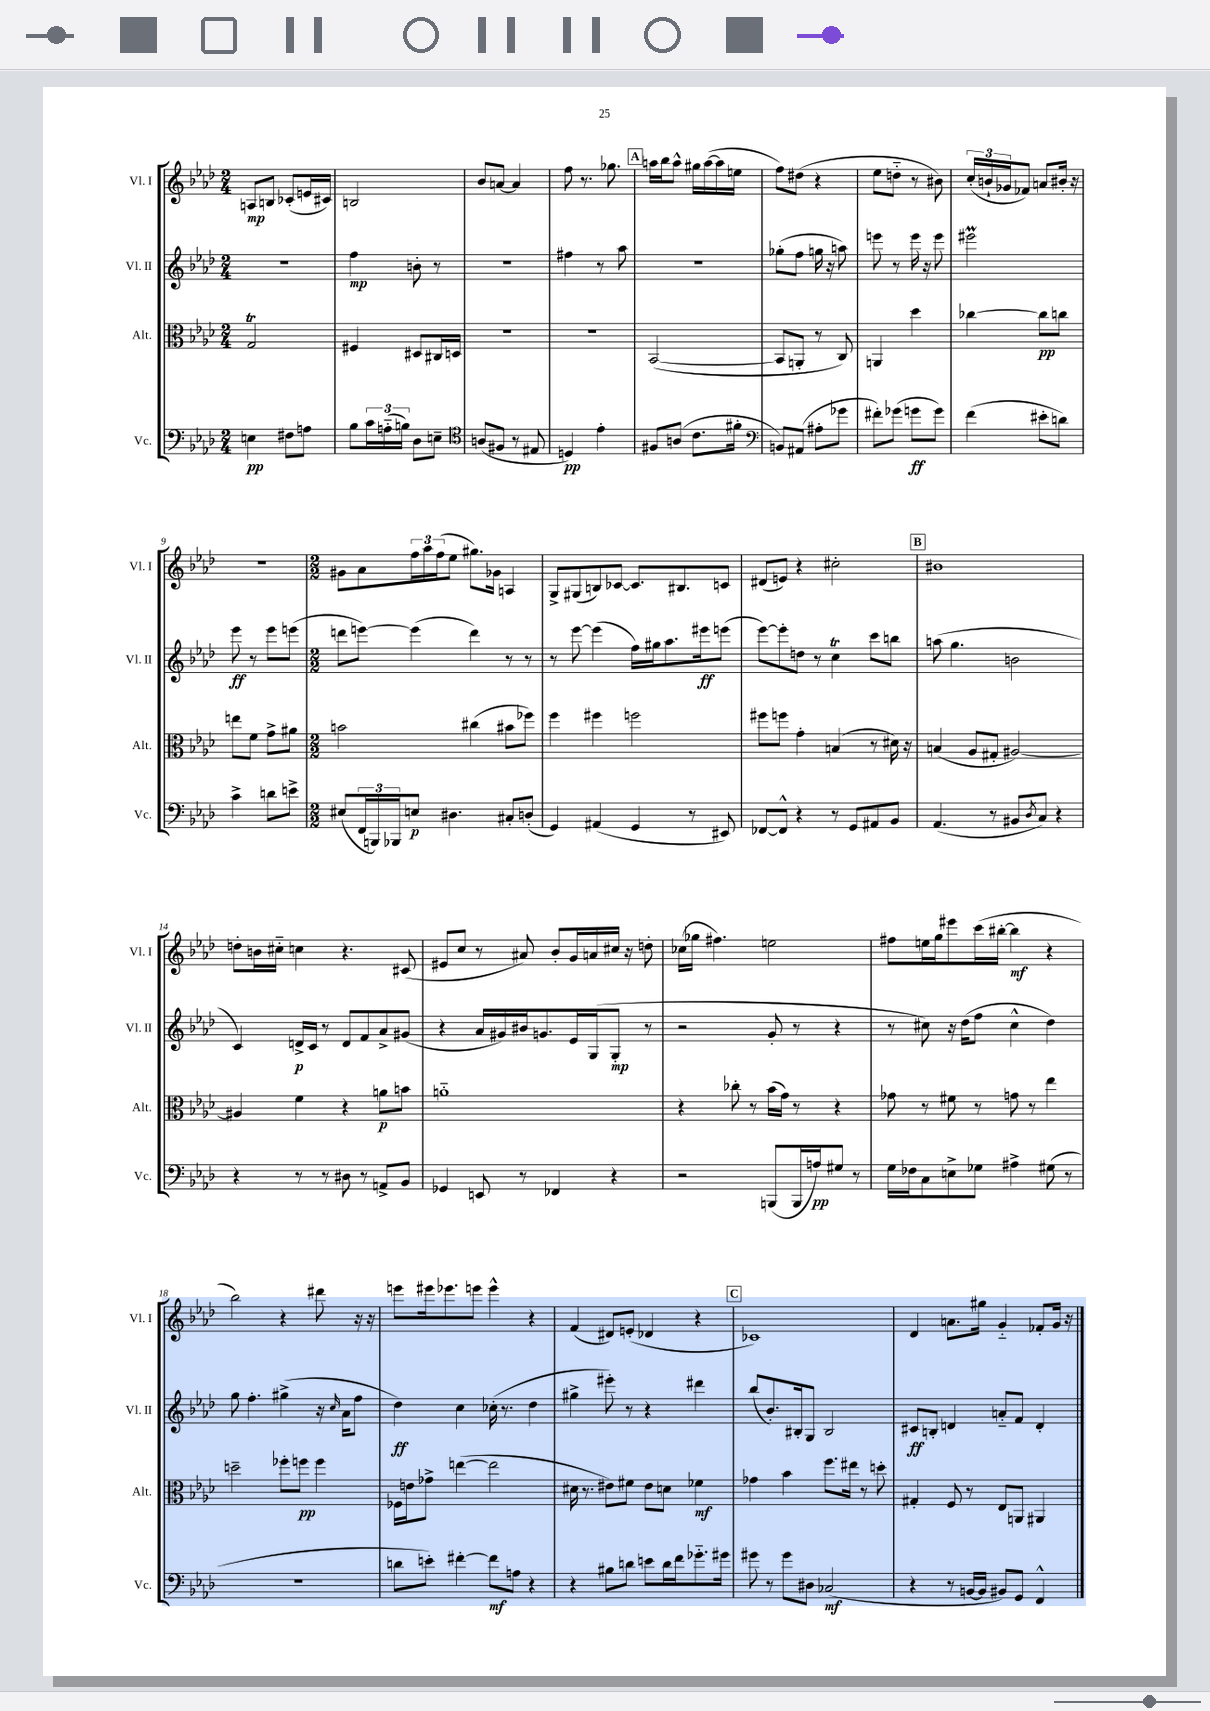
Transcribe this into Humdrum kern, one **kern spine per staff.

**kern	**kern	**kern	**kern
*staff4	*staff3	*staff2	*staff1
*clefF4	*clefC3	*clefG2	*clefG2
*k[b-e-a-d-]	*k[b-e-a-d-]	*k[b-e-a-d-]	*k[b-e-a-d-]
*M2/4	*M2/4	*M2/4	*M2/4
4E\	2G/	2r	8A/L
.	.	.	8B/J
8F#\L	.	.	(8c-'/L
8A\J	.	.	16e/L
.	.	.	16c#/JJ)
=	=	=	=
8B-\L	4F#/	4ff\	2B/
24c\L	.	.	.
(24A'~\	.	.	.
24B\JJ)	.	.	.
8D-\L	8D#/L	8b'\	.
8E~\J	16C#/L	8r	.
.	16D/JJ	.	.
=	=	=	=
*clefC4	*	*	*
(8A/L	2r	2r	8b-/L
8F#/J	.	.	[8a/J
8r	.	.	4a/]
8E#/	.	.	.
=	=	=	=
4D/)	2r	4ff#\	8ff\
.	.	.	8.r
4e-'\	.	8r	.
.	.	.	8.gg-\
.	.	8aa-\	.
=	=	=	=
8F#/L	([2BB-/	2r	16aa\LL
.	.	.	16bb-\J
(8A/J	.	.	8aa^^\J
8.c\L	.	.	16gg#\LL
.	.	.	([16aa\
.	.	.	16aa\]
16f#'\Jk	.	.	16ee\JJ
=	=	=	=
*clefF4	*	*	*
8BB/L)	8BB-/]L	(8gg-'\L	8ff\L)
(8AA#/J	8AA'/J	8ff\J	(8dd#\J
8A#'\L	8r	16gg\	4r
.	.	16r	.
8g-\J	8C/)	8aa\)	.
=	=	=	=
8f#'\L)	4AA/	8eee\	8ee-\L
(8g-\J	.	8r	8dd'~\J
8g\L	4dd-\	16eee\	8r
.	.	16r	.
8g\J)	.	8eee\	8b#\)
=	=	=	=
(4f\	[4cc-\	2eee#\	(24cc'/LL
.	.	.	24b`/
.	.	.	24g-/J
.	.	.	8f-/J)
8e#'\L	8cc-\]L	.	8a/L
8d\J)	8cc\J	.	16b#'/Jk
.	.	.	16r
=	=	=	=
4c^\	8ee\L	8eee-\	2r
.	8f\J	8r	.
8d\L	8g^\L	8eee-\L	.
8e^\J	8a#\J	(8eee\J	.
=	=	=	=
*M2/2	*M2/2	*M2/2	*M2/2
(8E#/L	2b\	8ddd\L	8g#\L
24FF/L	.	[8eee\J)	8a-\
24BBB/)	.	.	.
24BBB-/J	.	.	.
8E/J	.	(4eee\]	24ff\L
.	.	.	24aa-\
.	.	.	(24ff\J
4.D#\	.	.	8ee-\J
.	(4cc#\	4ddd\)	8.gg#\L)
.	.	.	16g-\Jk
8C#'/L	8b#\L	8r	4A/
(8D'/J	8ff-\J)	8r	.
=	=	=	=
4GG/)	4ff\	8r	8G^/L
.	.	[8eee-\	(8G#/
(4AA#/	4ff#\	(4eee-\]	8B/)
.	.	.	[8c-/J
4GG/	2ff\	16ff\LL)	8.c-/]L
.	.	16gg#\J	.
.	.	8.aa-\	.
.	.	.	8.B#/
8r	.	.	.
.	.	16eee#\k	.
8EE#/)	.	(8eee\J	8c/J
=	=	=	=
[8FF-/L	8ff#\L	[8eee-\L)	(8d#/L
8FF-^^/]J	8ff\J	8eee-'\]	8e/J)
4r	4g'\	8dd\J	4r
.	.	8r	.
8r	(4B/	4cc\	2cc#'\
8GG/L	.	.	.
8AA#/	8r	8ccc\L	.
8BB-/J	16d#\)	8bb\J	.
.	16r	.	.
=	=	=	=
(4.AA-/	(4B/	(8aa\	1b#
.	.	4.gg\	.
.	8A-/L	.	.
8r	8G#'/J	.	.
8BB#/L	[2A#/)	2b\	.
8qD-/	.	.	.
8C/J)	.	.	.
4r	.	.	.
=	=	=	=
4r	4A#/]	4c/)	8dd'\L
.	.	.	16b\L
.	.	.	16cc#'~\JJ
8r	4f\	16d^/LL	4cc\
.	.	16c/JJ	.
8r	.	8r	.
8D#\	4r	8d/L	4.r
8r	.	8f/	.
8AA^/L	8a\L	8a-^/	.
8BB-/J	8b\J	(8g#/J	(8c#/
=	=	=	=
4GG-/	1a'~	4r	8e#/L
.	.	.	8cc/J
8EE/	.	16a-/LL	8r
.	.	16g#/)	.
8r	.	16b#/J	8a#/)
.	.	8.g/	.
4FF-/	.	.	8b-'/L
.	.	16e-/L	16g/L
.	.	(16G/J	16a/
4r	.	8G'/J	16cc#/JJ
.	.	.	16r
.	.	8r	8dd'\
=	=	=	=
2r	4r	2r	(16cc-\LL
.	.	.	16gg-\JJ
.	.	.	4.ff#\)
.	8cc-'\	.	.
.	8r	.	.
(8BBB/L	(16b-\LL	8g'/	2ee\
.	16g\JJ)	.	.
16BBB/L	8r	8r	.
16A/J)	.	.	.
8G#/J	4r	4r	.
8r	.	.	.
=	=	=	=
16G\LL	8g-\	8r	8ff#\L
16F-\J	.	.	.
8C\	8r	8cc#\)	16ee\L
.	.	.	16gg\J
8E^\	8f#\	16r	8eee#\
.	.	(16dd-\LK	.
8G-\J	8r	8ff\J	(16ccc\L
.	.	.	[16bb#'\JJ
4A#^\	8g\	4cc#^^\	4bb#\]
.	8r	.	.
(8G#\	4ee-\	4dd-\)	4r
8r	.	.	.
=	=	=	=
1r	2dd~\	8gg\	2bb-\)
.	.	4.ff'\	.
.	8ff-'\L	(4gg#^\	4r
.	8ff\J	.	.
.	4ff\	16r	8ddd#\
.	.	16qqcc/	.
.	.	16a-\LK	.
.	.	8ff\J	16r
.	.	.	16r
=	=	=	=
8d\L	16F-\LL	4dd-\)	8eee\L
.	16e\J	.	.
8e'\J)	8g-^\J	.	16eee#\k
.	.	.	8.eee-\
[4f#'\	([4ee\	4cc\	.
.	.	.	8eee\J
8f#\]L	2ee\]	(16cc-'\	4eee^^\
.	.	8.r	.
8A\J	.	.	.
4r	.	4dd-\	4r
=	=	=	=
4r	16d#\	4gg#^\	(4f/
.	8.r	.	.
8B#\L	8e#\L)	8eee#'\)	8d#/L)
8d\J	8f#\J	8r	(8e'/J
8e\L	8e#\L	4r	4d-/
16d\L	8d\J	.	.
16f\J	.	.	.
8.g-'~\	4f-\	4ddd#\	4r
16g#\Jk	.	.	.
=	=	=	=
8g#\	4g-\	(8bb-/L	1c-)
8r	.	8.b-'/)	.
8g#\L	4b-\	.	.
.	.	16B#'/k	.
8D#\J	.	8G/J	.
(2C-/	8.ff\L	2B#/	.
.	16ee#\Jk	.	.
.	8r	.	.
.	8dd'\	.	.
=	=	=	=
4r	4G#'/	8c#/L	4d-/
.	.	8B'/J	.
8r	8F/	4d/	8.a\L
[16BB/LL	8r	.	.
16BB/]JJ	.	.	16gg#\Jk
8BB#/L)	8E-/L	8a'~/L	4g'~/
8GG/J	8AA/J	8f/J	.
4FF^^/	4AA#/	4d'/	8f-'/L
.	.	.	16g/Jk
.	.	.	16r
==	==	==	==
*-	*-	*-	*-
